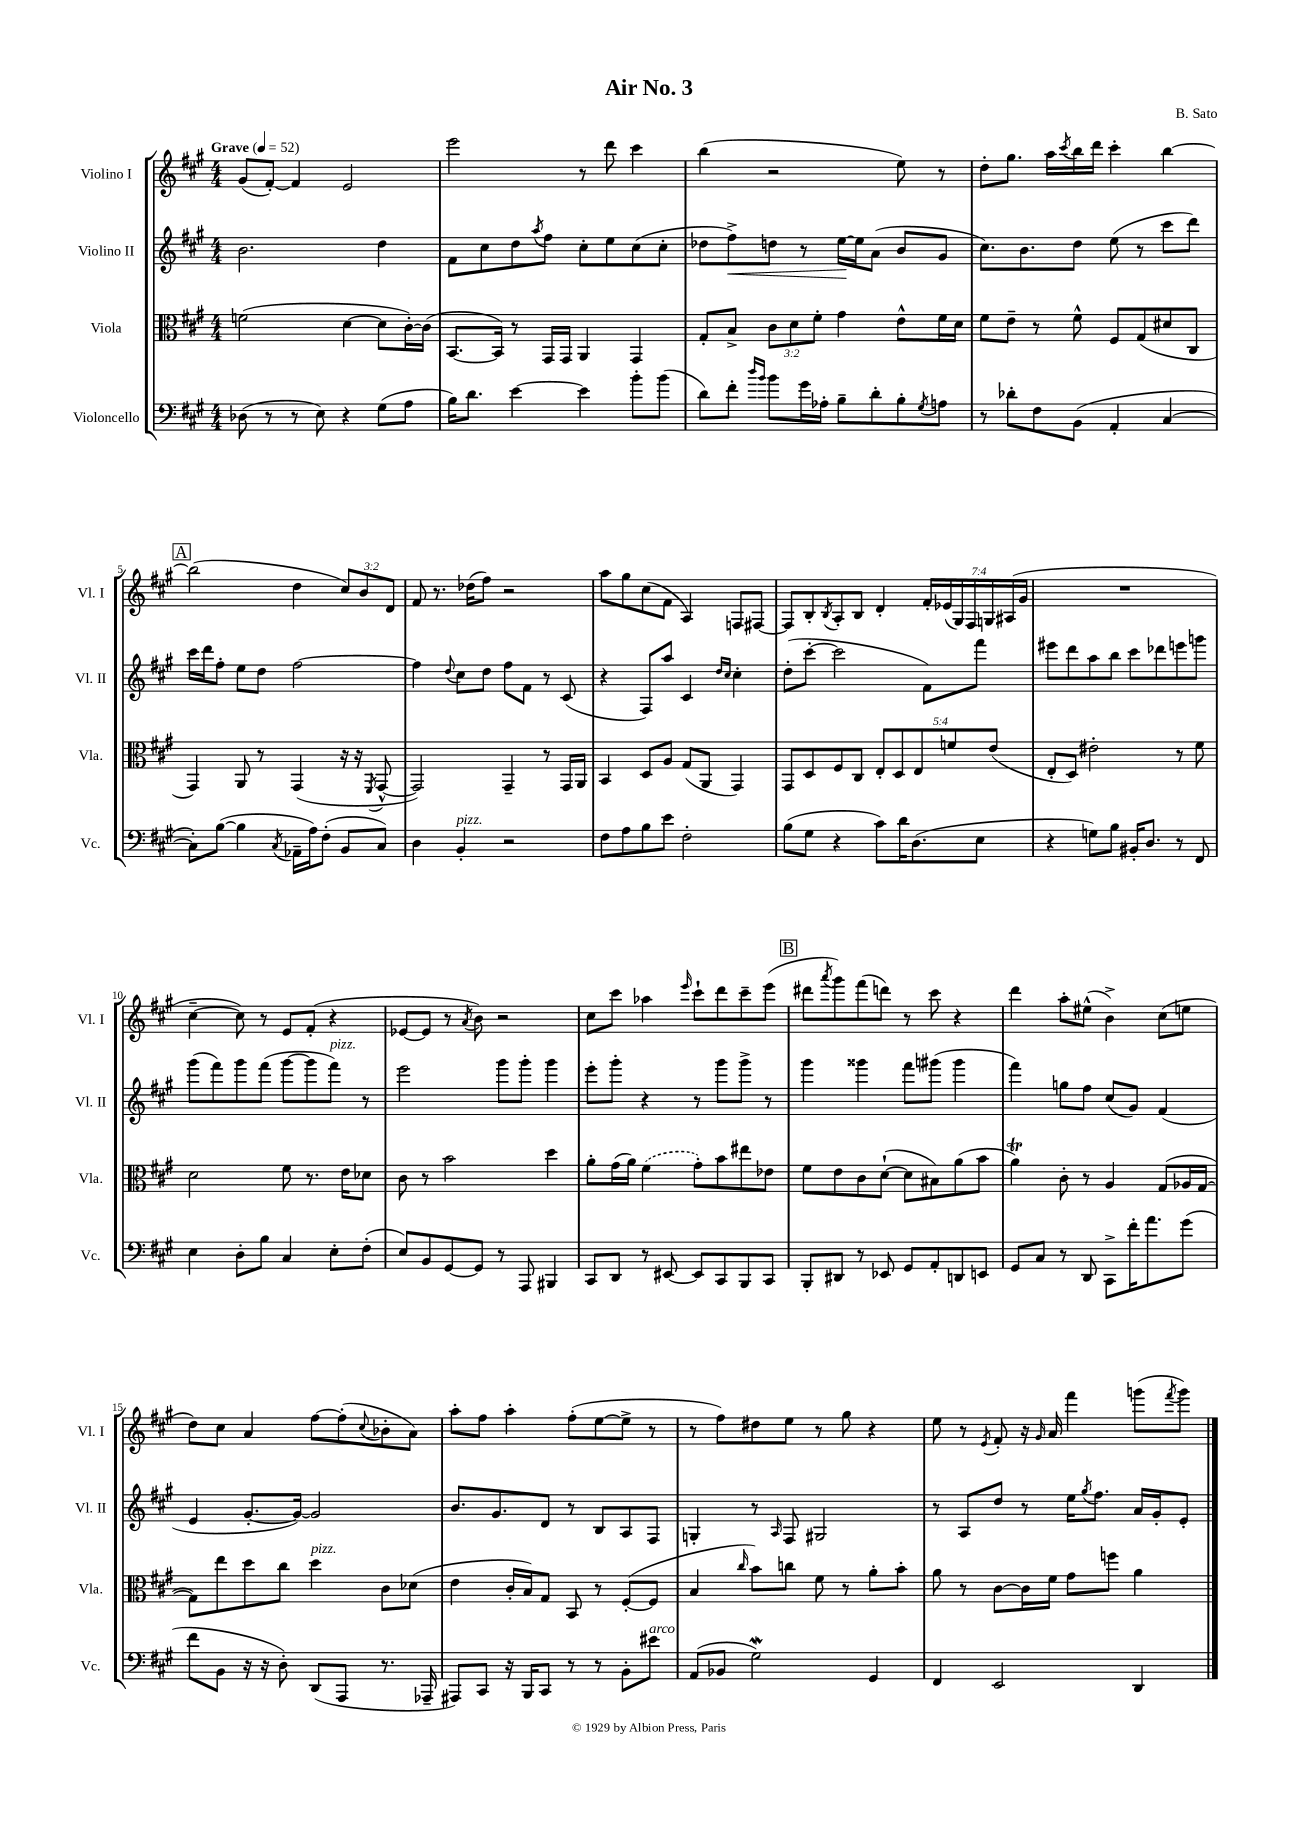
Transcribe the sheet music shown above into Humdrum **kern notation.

**kern	**kern	**kern	**kern
*staff4	*staff3	*staff2	*staff1
*clefF4	*clefC3	*clefG2	*clefG2
*k[f#c#g#]	*k[f#c#g#]	*k[f#c#g#]	*k[f#c#g#]
*M4/4	*M4/4	*M4/4	*M4/4
*MM52	*MM52	*MM52	*MM52
(8D-	(2f	2.b	(8g#
8r	.	.	[8f#')
8r	.	.	4f#]
8E)	.	.	.
4r	[4d	.	2e
(8G#	8d]	4dd	.
8A	[16c#')	.	.
.	(16c#]	.	.
=	=	=	=
16B)	[8.BB	8f#	2eee
8.d	.	.	.
.	.	8cc#	.
.	16BB])	.	.
[4e	8r	8dd	.
.	.	8qaa	.
.	16GG#	8ff#	.
.	16GG#	.	.
4e]	4AA	8cc#'	8r
.	.	8ee	8ddd
8b'	4GG#	(8cc#	4ccc#
(8b	.	8cc#'	.
=	=	=	=
8d)	8G#'	8dd-	(4bb
8f#'	8B^	8ff#^)	.
16qqdd	.	.	.
16qqb	.	.	.
8b	12c#	8dd	2r
.	12d	.	.
16g#	.	8r	.
.	12f#'	.	.
16A-'	.	.	.
8B~	4g#	[16ee	.
.	.	16ee]	.
8d'	.	(8a	.
8B'	8e^^	8b	8ee)
8qG#	.	.	.
8A	16f#	8g#	8r
.	16d	.	.
=	=	=	=
8r	8f#	8.cc#)	8dd'
8d-'	8e~	.	8.gg#
.	.	8.b	.
8F#	8r	.	.
.	.	.	16aa
.	.	.	8qccc#
(8BB	8f#^^	8dd	16bb
.	.	.	16ddd
4AA'	8F#	(8ee	4ccc#'
.	(8G#	8r	.
[4C#	8d#	8ccc#	[4bb
.	8C#	8ddd)	.
=	=	=	=
8C#'])	4GG#)	16ccc#	(2bb]
.	.	16ddd	.
([8B	.	8ff#'	.
4B]	8AA	8ee	.
.	8r	8dd	.
8qC#	.	.	.
16AA-~	(4GG#	[2ff#	4dd
16A)	.	.	.
(8F#'	.	.	.
8BB	16r	.	12cc#)
.	16r	.	.
.	.	.	12b
.	8qFF#	.	.
8C#)	[8GG#^^	.	.
.	.	.	12d
=	=	=	=
4D	2GG#])	4ff#]	8f#
.	.	.	8.r
.	.	8qqdd	.
4BB'	.	8cc#	.
.	.	.	(16dd-
.	.	8dd	8ff#)
2r	4GG#~	8ff#	2r
.	.	8f#	.
.	8r	8r	.
.	16GG#	(8c#	.
.	16AA	.	.
=	=	=	=
8F#	4BB	4r	8aa
8A	.	.	8gg#
8B	8D	8F#)	(8cc#
8e	8A	8aa	8f#
2F#'	(8G#	4c#	4A)
.	8AA	.	.
.	.	16qqdd	.
.	.	16qqcc#	.
.	4GG#)	4cc#'	8F
.	.	.	[8F#
=	=	=	=
(8B	8GG#	(8dd'	8F#]
8G#	8D	[8ccc#'	8B'
.	.	.	8qB
4r	8F#	2ccc#]	8A'
.	8C#	.	8B
8c#)	10E'	.	4d'
.	10D	.	.
16d	.	.	.
(8.D	.	.	.
.	10E	.	.
.	.	8f#)	28f#'
.	.	.	(28e-
.	10f	.	.
.	.	.	28G#)
.	.	.	28F#
8E	.	8fff#	.
.	.	.	28G
.	(10e	.	.
.	.	.	(28A#
.	.	.	28g#
=	=	=	=
4r	8E'	8eee#	1r
.	8D)	8ddd	.
8G)	2e#'	8aa	.
8B	.	8bb	.
16BB#'	.	8ccc#	.
8.D	.	.	.
.	.	8ddd-	.
8r	8r	8eee	.
8FF#	8f#	8ggg	.
=	=	=	=
4E	2d	(8ggg#	[4cc#~
.	.	8fff#)	.
8D'	.	8ggg#	8cc#])
8B	.	(8fff#	8r
4C#	8f#	[8ggg#	8e
.	8.r	8ggg#]	(8f#'
8E'	.	8fff#)	4r
.	16e	.	.
(8F#'	8d-	8r	.
=	=	=	=
8E)	8c#	2eee	[8e-
8BB	8r	.	8e-]
[8GG#	2b	.	8r
.	.	.	8qa
8GG#]	.	.	8b)
8r	.	8ggg#	2r
8AAA	.	8ggg#'	.
4BBB#	4dd	4ggg#	.
=	=	=	=
8CC#	8a'	8eee'	8cc#
8DD	(16g#	8ggg#'	8ccc#
.	16a)	.	.
8r	(4f#	4r	4aa-
[8EE#	.	.	.
.	.	.	16qqeee
8EE#]	8g#')	8r	8ccc#`
8CC#	8b	8ggg#	8ddd
8BBB	8ee#	8ggg#^	8ccc#~
8CC#	8e-	8r	(8eee
=	=	=	=
8BBB'	8f#	4ggg#	8ddd#
.	.	.	8qaaa
8DD#	8e	.	8ggg#)
8r	8c#	4ggg##	(8fff#
8EE-	([8d`	.	8ddd)
8GG#	8d]	8fff#	8r
8AA'	8B#)	(8ggg#	8ccc#
8DD	(8a	4ggg#	4r
8EE	8b	.	.
=	=	=	=
8GG#	4a)	4fff#)	4ddd
8C#	.	.	.
8r	8c#'	8gg	8aa'
8DD	8r	8ff#	(8ee#^^
8CC#^	4A	(8cc#	4b^)
16f#'	.	8g#)	.
8.a	.	.	.
.	(8G#	(4f#	(8cc#
(8g#	16A-	.	8ee
.	[16G#	.	.
=	=	=	=
8f#	8G#])	4e	8dd)
8BB	8ee	.	8cc#
16r	8dd	[8.g#'	4a
16r	.	.	.
8D')	8cc#	.	.
.	.	16g#_)	.
(8DD	4dd	2g#]	[8ff#
8AAA	.	.	(8ff#']
.	.	.	8qqcc#
8.r	8c#	.	8b-'
.	(8d-	.	8a)
16AAA-~	.	.	.
=	=	=	=
8AAA#)	4e	8.b	8aa'
8CC#	.	.	8ff#
.	.	8.g#	.
16r	16c#'	.	4aa'
16BBB	16B)	.	.
8CC#	8G#	8d	.
8r	8BB	8r	(8ff#'
8r	8r	8B	[8ee
8BB'	([8F#'	8A	8ee^]
8e#	8F#]	8F#	8r
=	=	=	=
(8AA	4B	4G'	8r
8BB-	.	.	8ff#)
.	16qqcc#	.	.
2G#)	8b)	8r	8dd#
.	.	16qqA	.
.	8cc	8F#	8ee
.	8f#	2G#	8r
.	8r	.	8gg#
4GG#	8a'	.	4r
.	8b'	.	.
=	=	=	=
4FF#	8a	8r	8ee
.	8r	8A	8r
.	.	.	8qe
2EE	[8c#	8dd	8f#'
.	16c#]	8r	16r
.	.	.	16qqg#
.	16f#	.	16a
.	8g#	16ee	4fff#
.	.	8qgg#	.
.	.	8.ff#	.
.	8ff	.	.
4DD	4a	16a	(8ggg
.	.	16g#'	.
.	.	.	8qfff#
.	.	8e'	8ggg)
==	==	==	==
*-	*-	*-	*-
